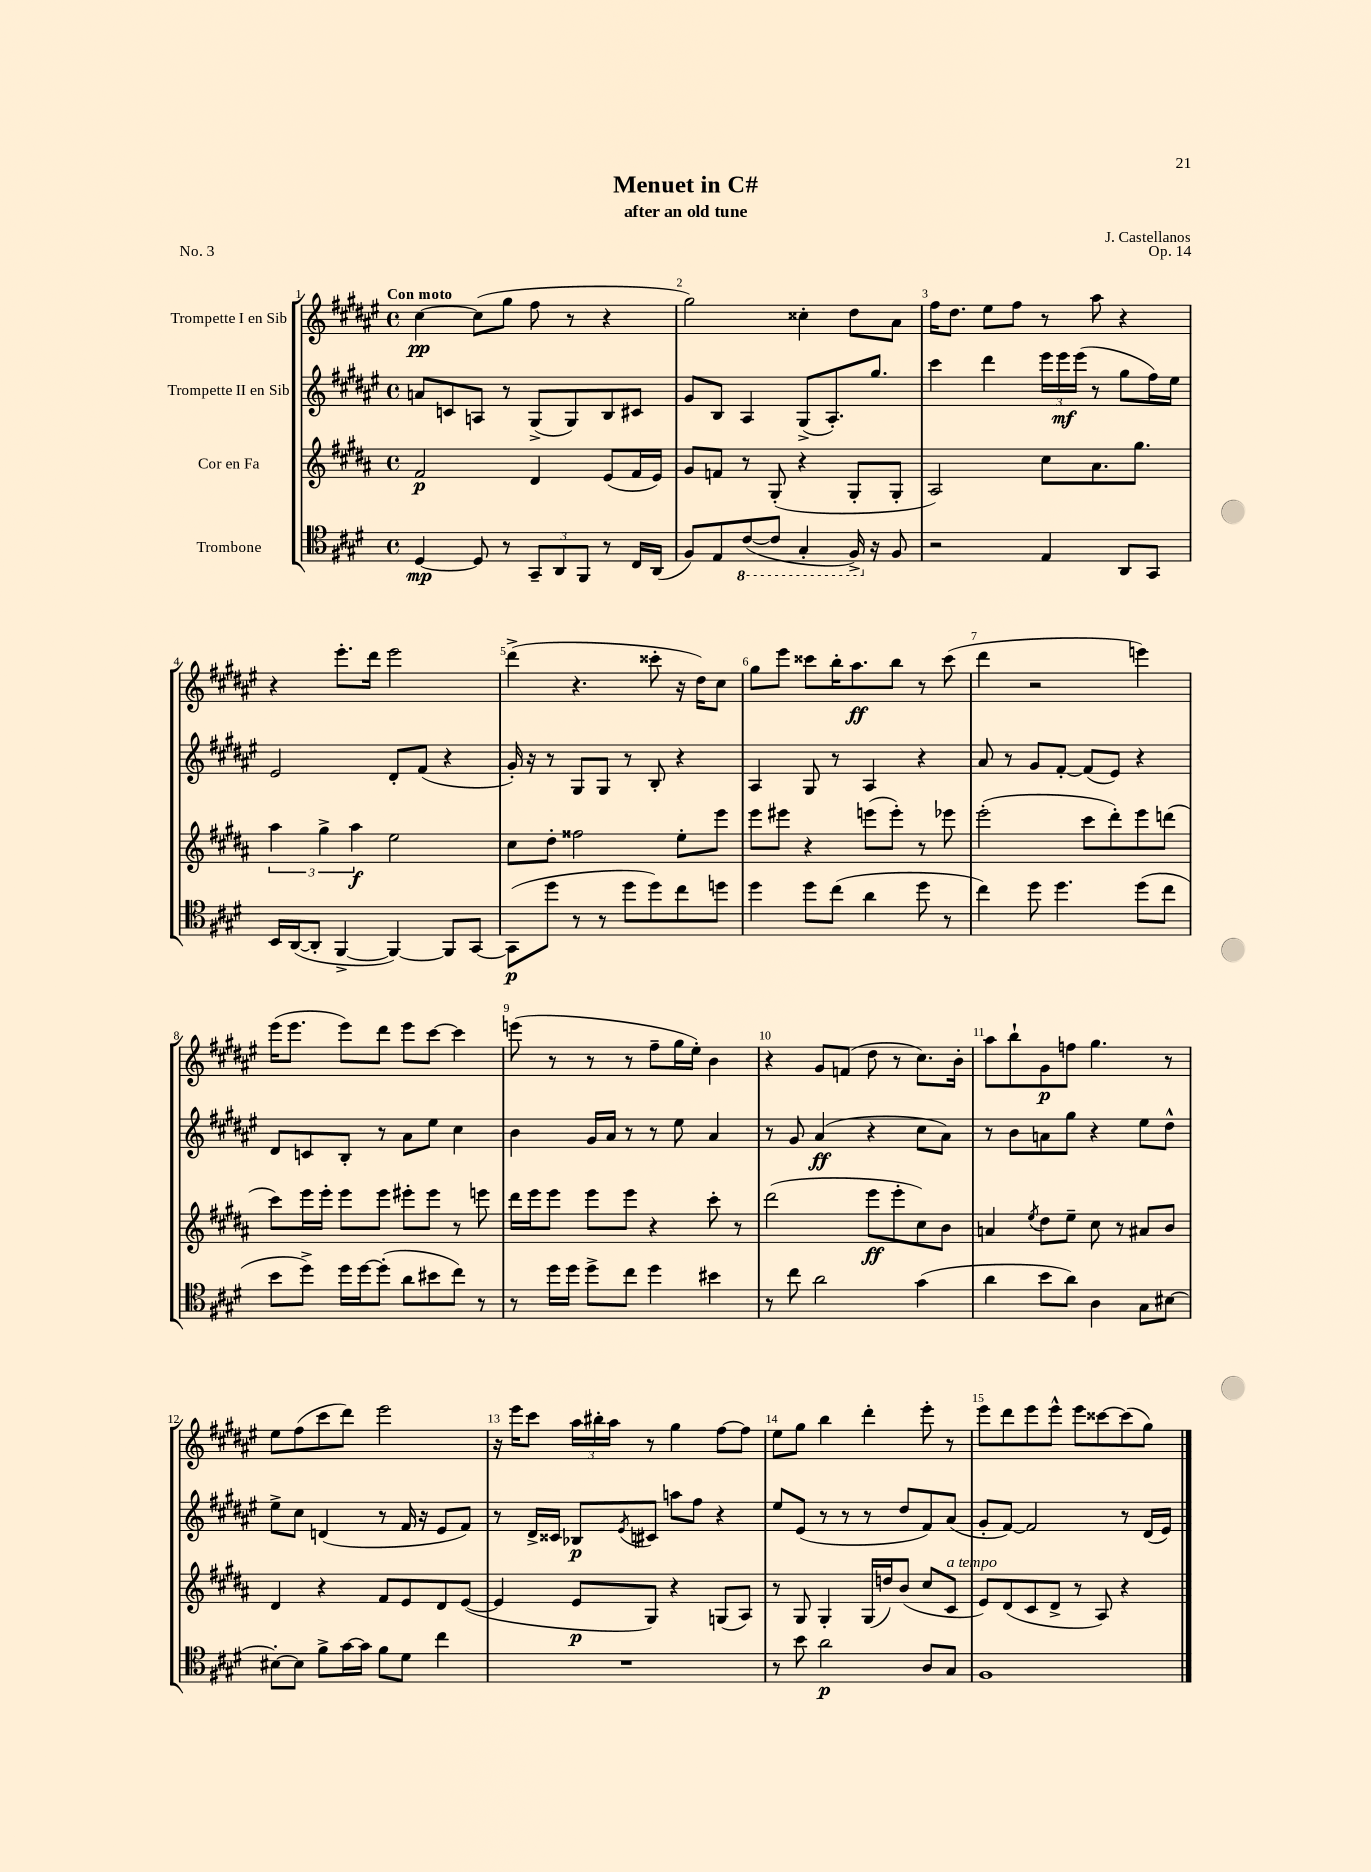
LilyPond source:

\header { title = "Menuet in C#" composer = "J. Castellanos" subtitle = "after an old tune" opus = "Op. 14" piece = "No. 3" }
<<
\new StaffGroup <<
\new Staff = "s0" \with { instrumentName = "Trompette I en Sib" } {
    \clef treble \key fis \major \defaultTimeSignature \time 4/4 \tempo "Con moto"
    cis''4~\pp cis''8( gis''8 fis''8 r8 r4 |
    gis''2) cisis''4-. dis''8 ais'8 |
    fis''16 dis''8. eis''8 fis''8 r8 ais''8 r4 |
    r4 eis'''8.-. dis'''16 eis'''2 |
    dis'''4->( r4. cisis'''8-. r16 dis''16) cis''8 |
    gis''8 eis'''8 cisis'''8 b''16-. ais''8.\ff b''8 r8 cisis'''8( |
    dis'''4 r2 e'''4) |
    eis'''16( eis'''8. eis'''8) dis'''8 eis'''8 cis'''8~ cis'''4 |
    e'''8( r8 r8 r8 fis''8-- gis''16 eis''16-.) b'4 |
    r4 gis'8 f'8( dis''8 r8 cis''8.) b'16-. |
    ais''8 b''8-! gis'8\p f''8 gis''4. r8 |
    eis''8 fis''8( cis'''8 dis'''8) eis'''2 |
    r16 eis'''16 cis'''8 \tuplet 3/2 { ais''16 bis''16-. ais''16 } r8 gis''4 fis''8~ fis''8 |
    eis''8 gis''8 b''4 dis'''4-. eis'''8-. r8 |
    eis'''8 dis'''8 eis'''8 eis'''8-^ eis'''8 cisis'''8~ cisis'''8( gis''8) \bar "|." |
}
\new Staff = "s1" \with { instrumentName = "Trompette II en Sib" } {
    \clef treble \key fis \major \defaultTimeSignature \time 4/4
    a'8 c'8 a8 r8 gis8->( gis8) b8 cis'8 |
    gis'8 b8 ais4 gis8->( ais8.-.) gis''8. |
    cis'''4 dis'''4 \tuplet 3/2 { eis'''16 eis'''16\mf eis'''16( } r8 gis''8 fis''16) eis''16 |
    eis'2 dis'8-. fis'8( r4 |
    gis'16-.) r16 r8 gis8 gis8 r8 b8-. r4 |
    ais4 gis8 r8 ais4 r4 |
    ais'8 r8 gis'8 fis'8~-. fis'8( eis'8) r4 |
    dis'8 c'8 b8-. r8 ais'8 eis''8 cis''4 |
    b'4 gis'16 ais'16 r8 r8 eis''8 ais'4 |
    r8 gis'8 ais'4\ff( r4 cis''8 ais'8) |
    r8 b'8 a'8 gis''8 r4 eis''8 dis''8-^ |
    eis''8-> cis''8 d'4( r8 fis'16 r16 eis'8 fis'8) |
    r8 dis'16-> cisis'16 bes8\p \acciaccatura { eis'8 } cis'8 a''8 fis''8 r4 |
    eis''8 eis'8( r8 r8 r8 dis''8 fis'8) ais'8( |
    gis'8-. fis'8~) fis'2 r8 dis'16( eis'16) \bar "|." |
}
\new Staff = "s2" \with { instrumentName = "Cor en Fa" } {
    \clef treble \key b \major \defaultTimeSignature \time 4/4
    fis'2\p dis'4 e'8( fis'16 e'16) |
    gis'8 f'8 r8 gis8-.( r4 gis8-. gis8-. |
    ais2) cis''8 ais'8. gis''8. |
    \tuplet 3/2 { ais''4 gis''4-> ais''4\f } e''2 |
    cis''8 dis''8-. fisis''2 e''8-. e'''8 |
    e'''8 eis'''8 r4 e'''8( e'''8-.) r8 ees'''8 |
    e'''2-.( cis'''8 dis'''8-.) e'''8 d'''8( |
    cis'''8) e'''16 e'''16-. e'''8 e'''8 eis'''8-. eis'''8 r8 e'''8 |
    dis'''16 e'''16 e'''8 e'''8 e'''8 r4 cis'''8-. r8 |
    dis'''2( e'''8\ff e'''8-. cis''8) b'8 |
    a'4 \acciaccatura { e''8 } dis''8 e''8-- cis''8 r8 ais'8 b'8 |
    dis'4 r4 fis'8 e'8 dis'8 e'8~( |
    e'4 e'8\p gis8) r4 g8( ais8) |
    r8 gis8 gis4-. gis16( d''16) b'8( cis''8 cis'8^\markup { \italic "a tempo" } |
    e'8) dis'8( cis'8 dis'8-> r8 ais8) r4 \bar "|." |
}
\new Staff = "s3" \with { instrumentName = "Trombone" } {
    \clef tenor \key e \major \defaultTimeSignature \time 4/4
    dis4~\mp dis8 r8 \tuplet 3/2 { gis,8-- a,8 fis,8 } r8 cis16 a,16( |
    fis8) e8 \ottava #-1 cis8~( cis8 gis,4-. fis,16->) \ottava #0 r16 fis8 |
    r2 e4 a,8 gis,8 |
    b,16 a,16~( a,8-. fis,4~-> fis,4~) fis,8 gis,8~ |
    gis,8\p( dis''8 r8 r8 dis''8 dis''8) cis''8 d''8 |
    dis''4 dis''8 cis''8( a'4 dis''8 r8 |
    cis''4) dis''8 dis''4. dis''8( cis''8 |
    b'8 dis''8->) dis''16 dis''16~ dis''8-.( a'8 bis'8 cis''8) r8 |
    r8 dis''16 dis''16 dis''8-> cis''8 dis''4 bis'4 |
    r8 cis''8 a'2 gis'4( |
    a'4 b'8 a'8) a4 gis8 bis8~ |
    bis8~-. bis8 fis'8-> gis'16~ gis'16 fis'8 dis'8 cis''4 |
    R1 |
    r8 b'8 a'2\p a8 gis8 |
    fis1 \bar "|." |
}
>>
>>
\layout { \context { \Score \override BarNumber.break-visibility = ##(#f #t #t) barNumberVisibility = #all-bar-numbers-visible } }
